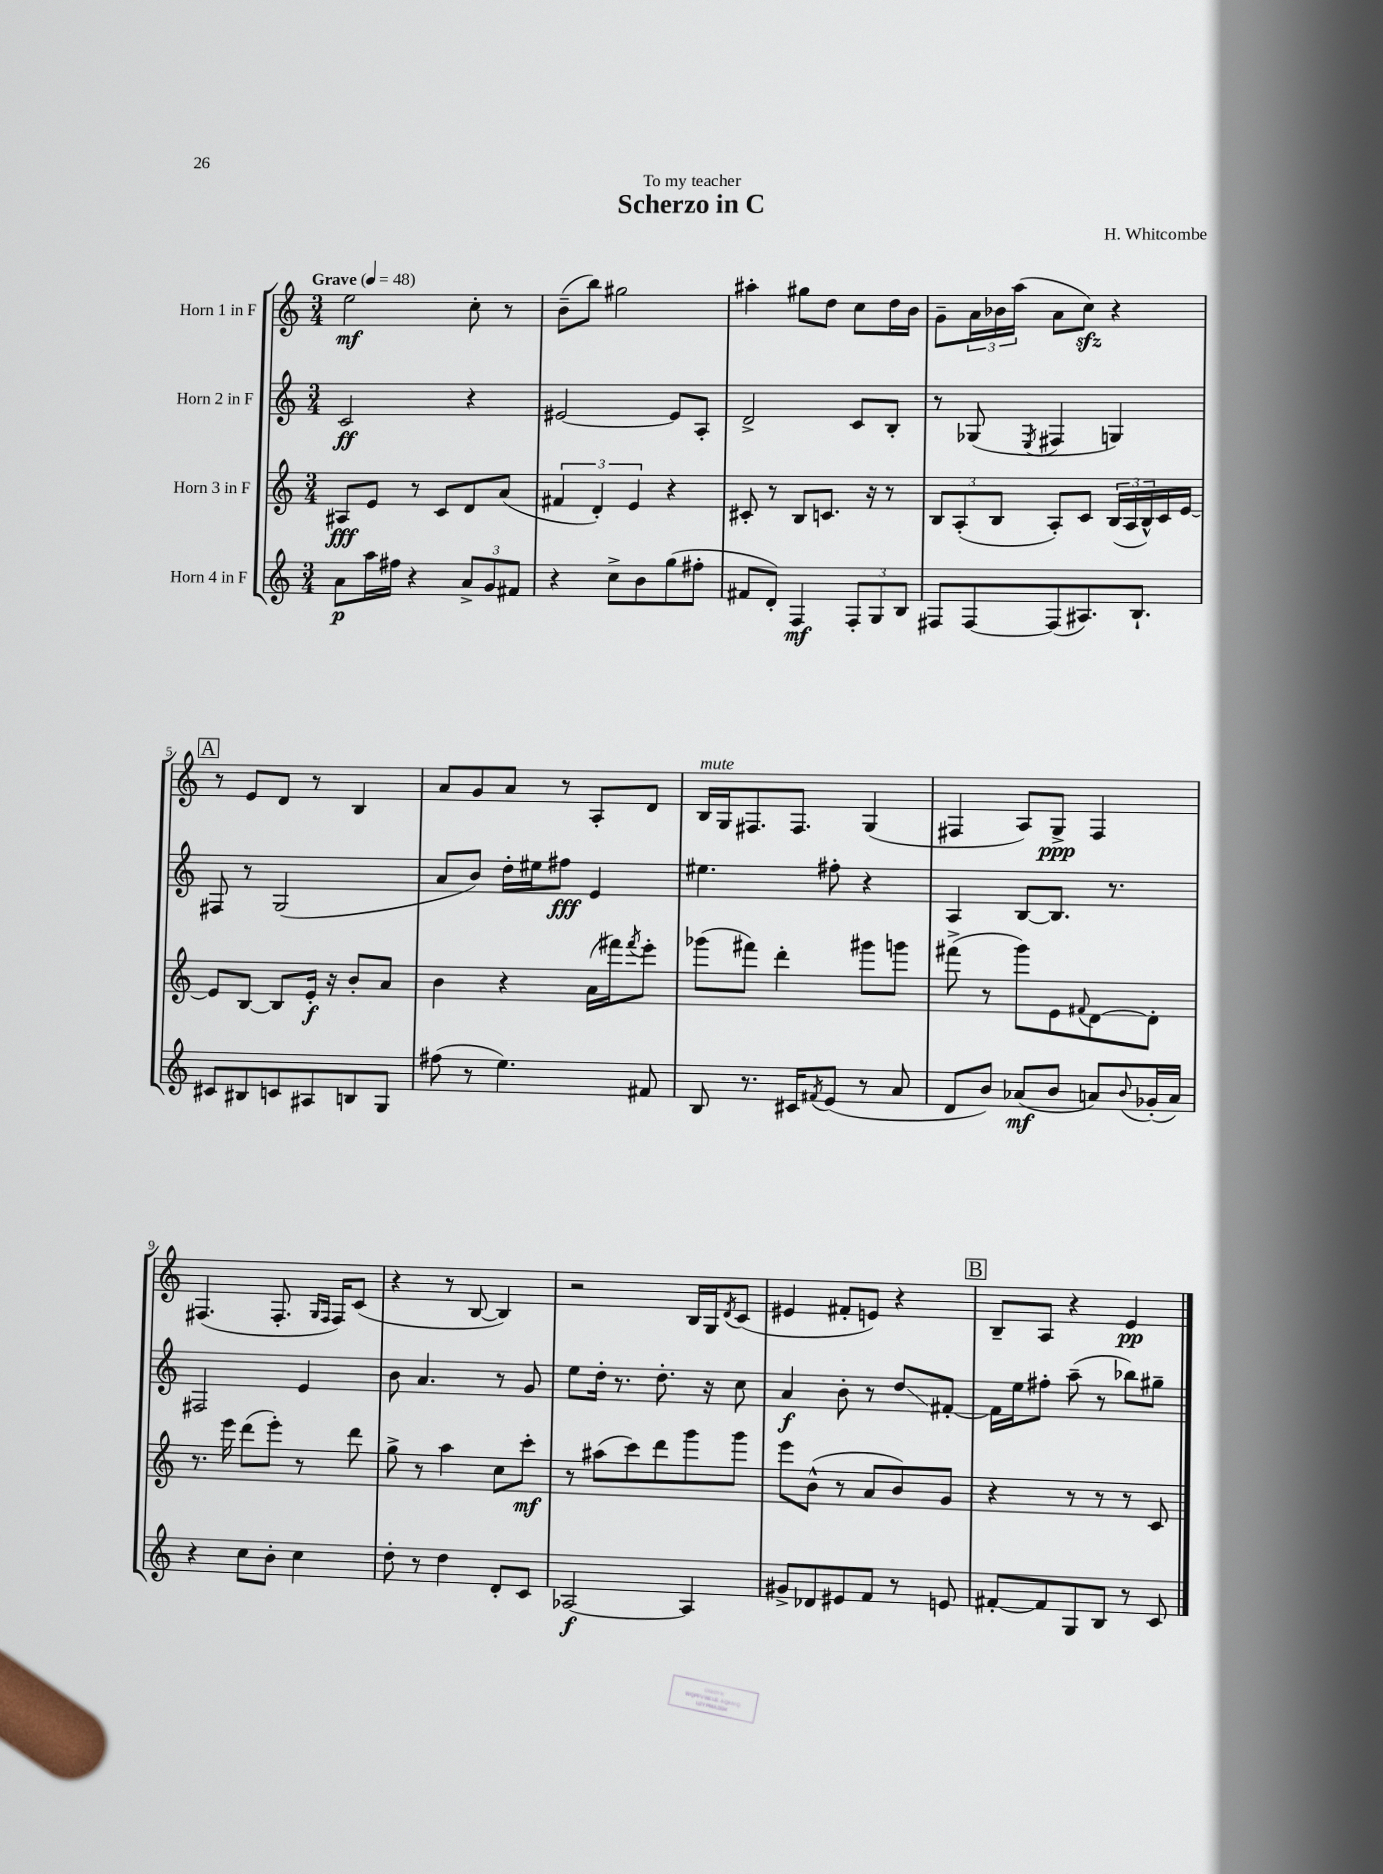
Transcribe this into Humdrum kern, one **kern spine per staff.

**kern	**kern	**kern	**kern
*staff4	*staff3	*staff2	*staff1
*clefG2	*clefG2	*clefG2	*clefG2
*k[]	*k[]	*k[]	*k[]
*M3/4	*M3/4	*M3/4	*M3/4
*MM48	*MM48	*MM48	*MM48
8a	8A#	2c	2ee
16aa	8e	.	.
16ff#	.	.	.
4r	8r	.	.
.	8c	.	.
12a^	8d	4r	8cc'
12g	.	.	.
.	(8a	.	8r
12f#	.	.	.
=	=	=	=
4r	6f#	[2e#	(8b~
.	.	.	8bb)
.	6d')	.	.
8cc^	.	.	2gg#
.	6e	.	.
8b	.	.	.
(8gg	4r	8e#]	.
8ff#'	.	8A'	.
=	=	=	=
8f#	8c#'	2d^	4aa#'
8d')	8r	.	.
4F	8B	.	8gg#
.	8.c	.	8dd
12F'	.	8c	8cc
.	16r	.	.
12G	.	.	.
.	8r	8B'	16dd
12B	.	.	.
.	.	.	16b
=	=	=	=
8F#	12B	8r	8g~
.	(12A'	.	.
[8F#	.	(8G-	24a
.	12B	.	24b-
.	.	.	(24aa
.	.	8qE	.
(8F#]	8A')	4F#	8a
8.A#)	8c	.	8cc)
.	(24B	4G)	4r
.	24A	.	.
8.B`	.	.	.
.	24B^^)	.	.
.	16c	.	.
.	[16e	.	.
=	=	=	=
8c#	8e]	8F#	8r
8B#	[8B	8r	8e
8c	8B]	(2G	8d
8A#	16e'	.	8r
.	16r	.	.
8B	8b'	.	4B
8G	8a	.	.
=	=	=	=
(8ff#	4b	8a	8a
8r	.	8b)	8g
4.ee)	4r	16dd'	8a
.	.	16ee#	.
.	.	8ff#	8r
.	(16a	4e	8A'
.	16fff#)	.	.
.	8qfff#	.	.
8f#	8eee'	.	8d
=	=	=	=
8B	(8ggg-	4.ee#	16B
.	.	.	16G
8.r	8fff#)	.	8.F#
.	4ddd'	.	.
16c#	.	.	8.F#
8qf#	.	.	.
(8e	.	8ff#'	.
8r	8ggg#	4r	(4G
8a	8ggg	.	.
=	=	=	=
8d	(8fff#^	4A	4F#
8b)	8r	.	.
(8a-	8ggg)	[8B	8A)
8b	8e	8.B]	8G^
.	8qqf#	.	.
8a)	[8d	.	4F#
.	.	8.r	.
8qqb	.	.	.
(16g-'	8d']	.	.
16a)	.	.	.
=	=	=	=
4r	8.r	2F#	(4.F#
.	16eee	.	.
8cc	(8ddd	.	.
8b'	8eee')	.	8.F#'
4cc	8r	4e	.
.	.	.	16qqG
.	.	.	16qqF#
.	.	.	16F#)
.	8ddd	.	(8c
=	=	=	=
8dd'	8gg^	8b	4r
8r	8r	4.a	.
4dd	4aa	.	8r
.	.	.	[8B
8d'	8cc	8r	4B])
8c	8ccc'	8g	.
=	=	=	=
[2A-	8r	8ee	2r
.	(8aa#	16dd'	.
.	.	8.r	.
.	8ccc)	.	.
.	8ddd	8.dd'	.
4A-]	8ggg	.	16B
.	.	16r	16G
.	.	.	8qd
.	8ggg	8cc	(8c
=	=	=	=
8g#^	8eee	4a	4e#
8d-	(8b^^	.	.
8e#	8r	8b'	8f#'
8f	8a	8r	8e)
8r	8b)	8dd	4r
8e	8g	[8f#'	.
=	=	=	=
[8f#'	4r	16f#]	8B~
.	.	16ee	.
8f#]	.	8ff#'	8A
8G	8r	(8aa~	4r
8B	8r	8r	.
8r	8r	8bb-)	4e
8c	8c	8gg#~	.
==	==	==	==
*-	*-	*-	*-
